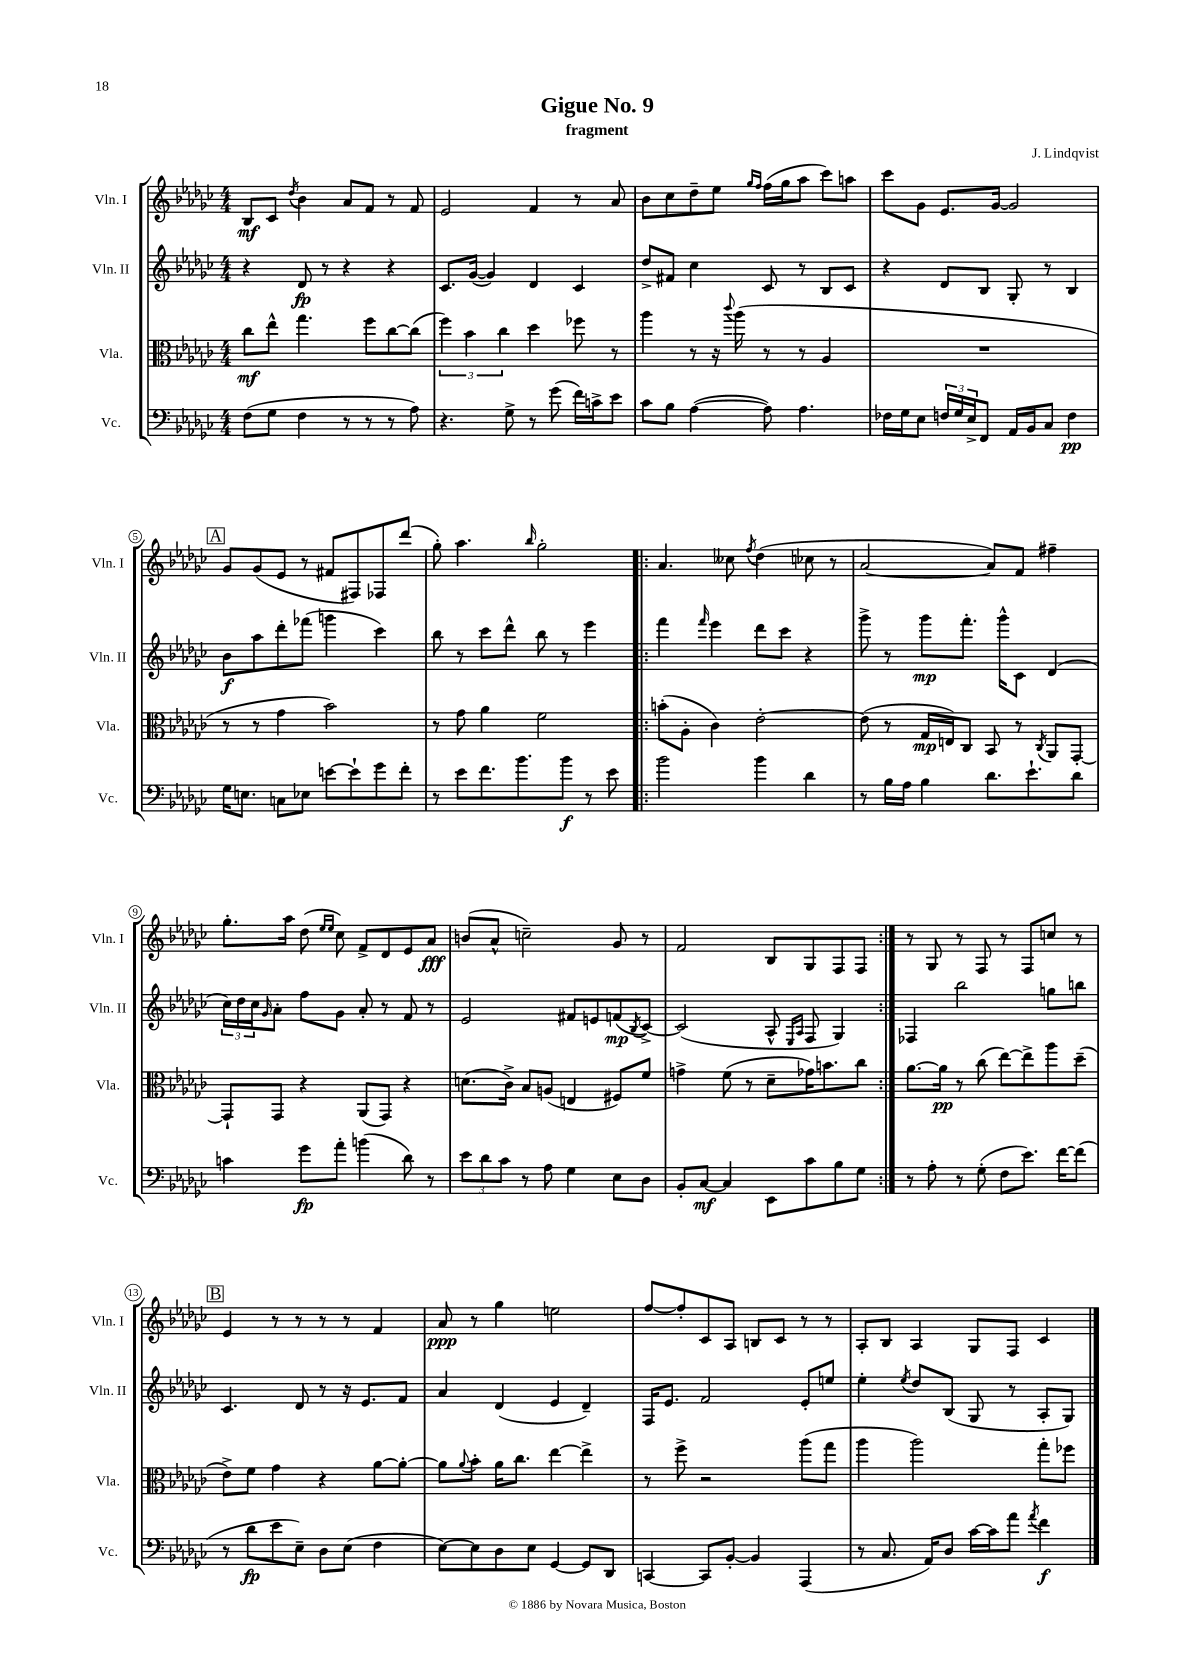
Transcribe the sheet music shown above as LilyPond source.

\header { title = "Gigue No. 9" composer = "J. Lindqvist" subtitle = "fragment" }
<<
\new StaffGroup <<
\new Staff = "s0" \with { instrumentName = "Vln. I" shortInstrumentName = "Vln. I" } {
    \clef treble \key ges \major \numericTimeSignature \time 4/4
    bes8\mf ces'8 \acciaccatura { des''8 } bes'4 aes'8 f'8 r8 f'8 |
    ees'2 f'4 r8 aes'8 |
    bes'8 ces''8 des''8-- ees''8 \grace { ges''16 f''16 } f''16( ges''16 aes''8 ces'''8) a''8 |
    ces'''8 ges'8 ees'8. ges'16~ ges'2 |
    \mark \markup { \box "A" } ges'8 ges'8( ees'8 r8 fis'8 fis8) fes8 des'''8( |
    ges''8-.) aes''4. \grace { bes''16 } ges''2-. |
    \repeat volta 2 { aes'4. ceses''8 \acciaccatura { f''8 } des''4( ces''8 r8 |
    aes'2~ aes'8) f'8 fis''4-- |
    ges''8.-. aes''16 des''8( \grace { ees''16 ees''16 } ces''8) f'8-> des'8 ees'8 aes'8\fff |
    b'8( aes'8-^ c''2--) ges'8 r8 |
    f'2 bes8 ges8 f8 f8 | }
    r8 ges8 r8 f8 r8 f8 c''8 r8 |
    \mark \markup { \box "B" } ees'4 r8 r8 r8 r8 f'4 |
    aes'8\ppp r8 ges''4 e''2 |
    f''8~ f''8-. ces'8 aes8 b8 ces'8 r8 r8 |
    aes8-. bes8 aes4 ges8 f8 ces'4 \bar "|." |
}
\new Staff = "s1" \with { instrumentName = "Vln. II" shortInstrumentName = "Vln. II" } {
    \clef treble \key ges \major \numericTimeSignature \time 4/4
    r4 des'8\fp r8 r4 r4 |
    ces'8. ges'16~( ges'4) des'4 ces'4 |
    des''8-> fis'8 ces''4 ces'8 r8 bes8 ces'8 |
    r4 des'8 bes8 ges8-. r8 bes4 |
    \mark \markup { \box "A" } bes'8\f aes''8 des'''8-. fes'''8( g'''4 ces'''4) |
    bes''8 r8 ces'''8 des'''8-^ bes''8 r8 ees'''4 |
    \repeat volta 2 { f'''4 \grace { f'''16 } ees'''4 des'''8 ces'''8 r4 |
    ges'''8-> r8 ges'''8\mp f'''8.-. ges'''16-^ ces'8 des'4( |
    \tuplet 3/2 { ces''16) des''16 ces''16 } \grace { ges'16 } aes'8-. f''8 ges'8 aes'8-. r8 f'8 r8 |
    ees'2 fis'8 e'8 f'8\mp( \acciaccatura { bes8 } ces'8~->) |
    ces'2( aes8-^ \grace { ees16 aes16 } f8 ges4) | }
    fes4 bes''2 g''8 b''8 |
    \mark \markup { \box "B" } ces'4. des'8 r8 r16 ees'8. f'8 |
    aes'4 des'4( ees'4 des'4--) |
    f16 ees'8. f'2 ees'8-. e''8 |
    ees''4-. \acciaccatura { ees''8 } des''8 bes8( ges8 r8 aes8-. ges8) \bar "|." |
}
\new Staff = "s2" \with { instrumentName = "Vla." shortInstrumentName = "Vla." } {
    \clef alto \key ges \major \numericTimeSignature \time 4/4
    ces''8\mf ees''8-^ ges''4. f''8 ces''8~ ces''8( |
    \tuplet 3/2 { f''4) bes'4 ces''4 } des''4 fes''8 r8 |
    aes''4 r8 r16 \appoggiatura { ces'''8 } aes''16( r8 r8 aes4 |
    R1 |
    \mark \markup { \box "A" } r8 r8 ges'4 bes'2) |
    r8 ges'8 aes'4 f'2 |
    \repeat volta 2 { b'8-.( aes8-. ces'4) ees'2~-. |
    ees'8( r8 ges16\mp e16) ces8 bes,8 r8 \acciaccatura { ces8 } aes,8 ges,8~-. |
    ges,8-! ges,8 r4 aes,8( ges,8) r4 |
    d'8.( ces'16->) bes8 a8( e4 fis8) f'8 |
    g'4-> f'8( r8 des'8-- ges'16) b'8. ces''8 | }
    aes'8.~ aes'16\pp r8 ces''8( ees''8~) ees''8-> aes''8 des''8--( |
    \mark \markup { \box "B" } ees'8->) f'8 ges'4 r4 aes'8~ aes'8~-. |
    aes'8 \appoggiatura { aes'8 } bes'8-. aes'16 ces''8. ees''4~ ees''4-> |
    r8 f''8-> r2 aes''8( ges''8 |
    aes''4 aes''2) ges''8-. fes''8 \bar "|." |
}
\new Staff = "s3" \with { instrumentName = "Vc." shortInstrumentName = "Vc." } {
    \clef bass \key ges \major \numericTimeSignature \time 4/4
    f8( ges8 f4 r8 r8 r8 aes8) |
    r4. ges8-> r8 ges'8( f'16) c'16-> ees'8 |
    ces'8 bes8 aes4~( aes8) aes4. |
    fes16 ges16 ees8 \tuplet 3/2 { f16 ges16 ees16-> } f,8 aes,16 bes,16 ces8 f4\pp |
    \mark \markup { \box "A" } ges16 e8. c8 ees8 e'8~ e'8-! ges'8 f'8-. |
    r8 ees'8 f'8. bes'8. bes'8\f r8 ees'8 |
    \repeat volta 2 { bes'2 bes'4 des'4 |
    r8 bes16 aes16 bes4 des'8. ees'8.-! des'8 |
    c'4 ges'8\fp aes'8-. b'4( des'8) r8 |
    \tuplet 3/2 { ees'8 des'8 ces'8 } r8 aes8 ges4 ees8 des8 |
    bes,8-. ces8~\mf ces4 ees,8 ces'8 bes8 ges8 | }
    r8 aes8-. r8 ges8-.( f8 ees'8.) f'16~ f'8( |
    \mark \markup { \box "B" } r8 des'8\fp ees'8 ees8--) des8 ees8( f4 |
    ees8~) ees8 des8 ees8 ges,4~ ges,8 des,8 |
    c,4~ c,8 bes,8~-. bes,4 aes,,4( |
    r8 ces8. aes,16) des8 ces'16~ ces'16 aes'8 \acciaccatura { aes'8 } f'4\f \bar "|." |
}
>>
>>
\layout { \context { \Score \override BarNumber.stencil = #(make-stencil-circler 0.1 0.3 ly:text-interface::print) } }
